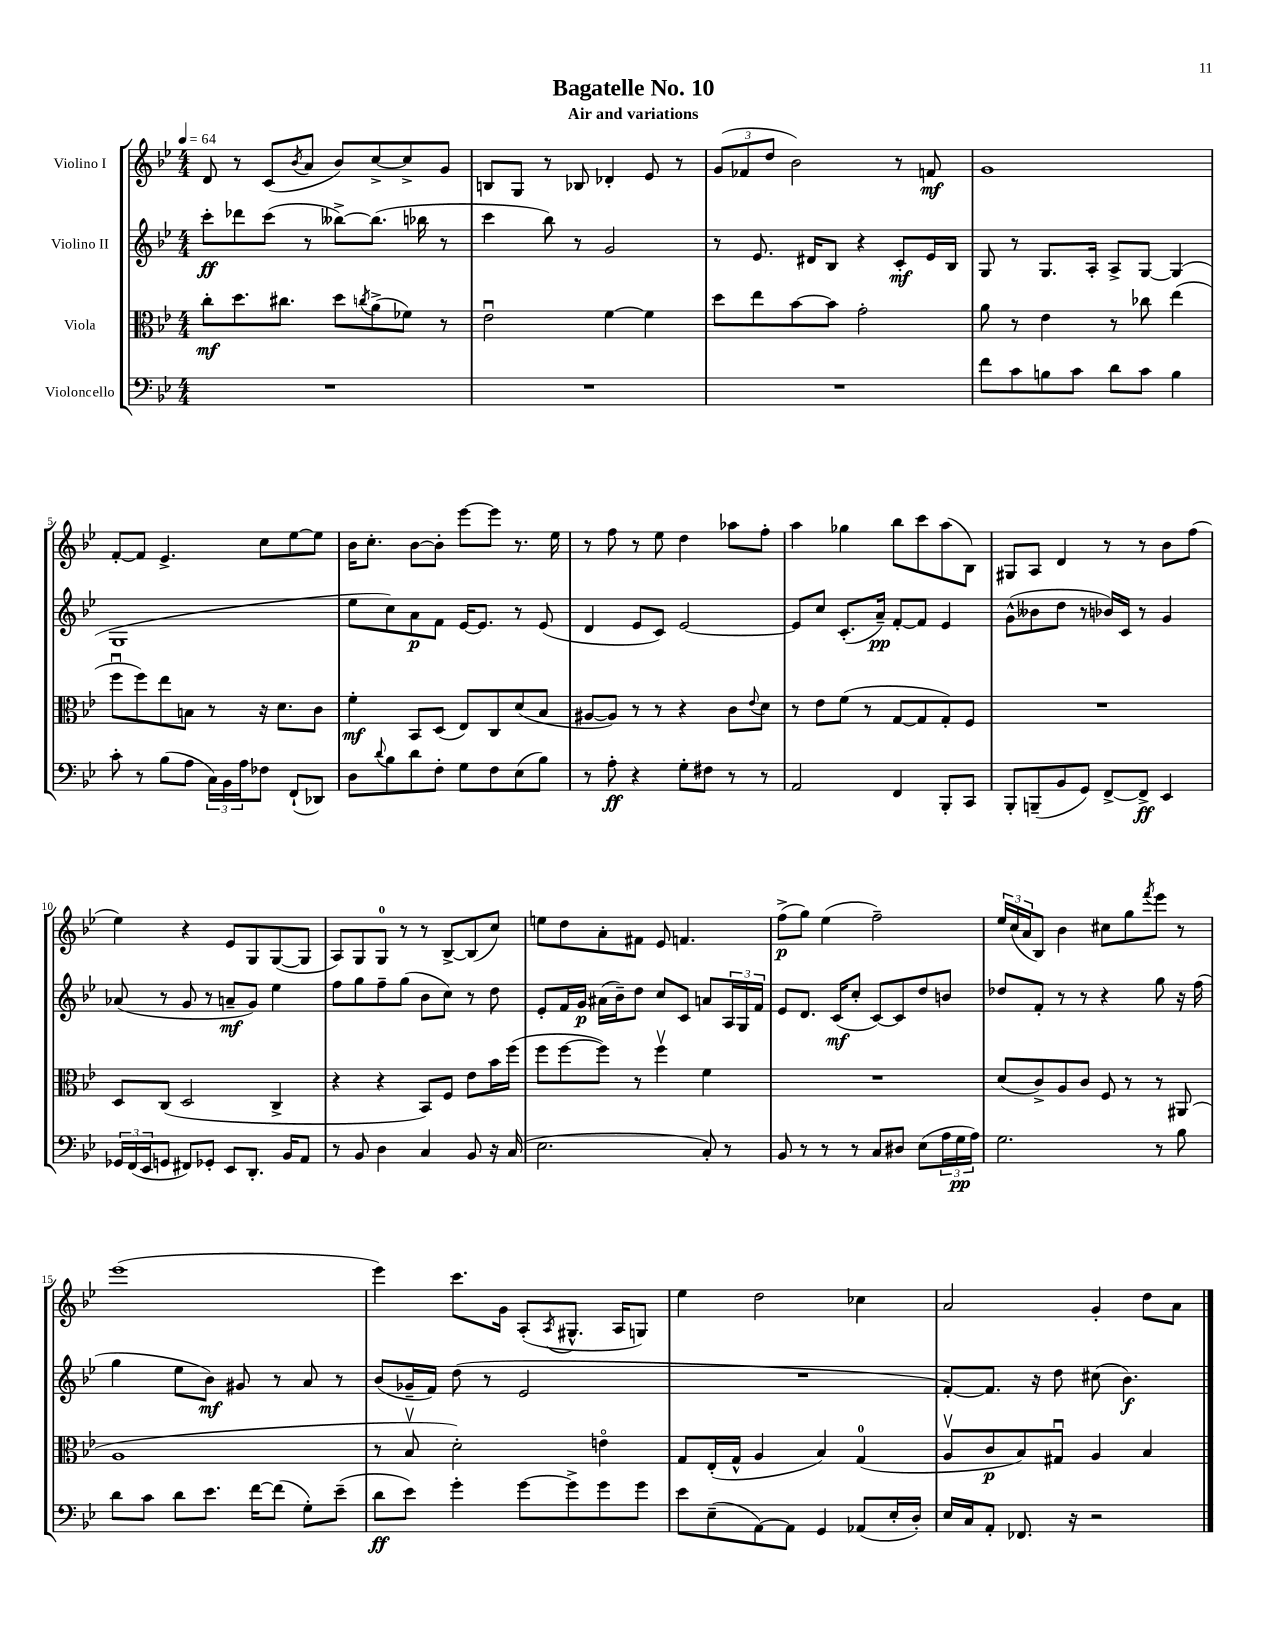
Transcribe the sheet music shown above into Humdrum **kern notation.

**kern	**kern	**kern	**kern
*staff4	*staff3	*staff2	*staff1
*clefF4	*clefC3	*clefG2	*clefG2
*k[b-e-]	*k[b-e-]	*k[b-e-]	*k[b-e-]
*M4/4	*M4/4	*M4/4	*M4/4
*MM64	*MM64	*MM64	*MM64
1r	8cc'	8ccc'	8d
.	8.dd	8ddd-	8r
.	.	(8ccc	(8c
.	8.cc#	.	.
.	.	.	8qb-
.	.	8r	8a
.	8dd	[8bb--^)	8b-)
.	8qcc	.	.
.	(8a^	(8.bb--]	[8cc^
.	8f-)	.	8cc^]
.	.	16bb-	.
.	8r	8r	8g
=	=	=	=
1r	2e-u	4ccc	8B
.	.	.	8G
.	.	8bb-)	8r
.	.	8r	8B-
.	[4f	2g	4d-'
.	4f]	.	8e-
.	.	.	8r
=	=	=	=
1r	8dd	8r	(12g
.	.	.	12f-
.	8ee-	8.e-	.
.	.	.	12dd
.	[8b-	.	2b-)
.	.	16d#	.
.	8b-]	8B-	.
.	2g'	4r	.
.	.	8c'	8r
.	.	16e-	8f
.	.	16B-	.
=	=	=	=
8f	8a	8G	1g
8c	8r	8r	.
8B	4e-	8.G	.
8c	.	.	.
.	.	16A'	.
8d	8r	8A^	.
8c	8cc-	[8G	.
4B	(4ee-	(4G]	.
=	=	=	=
8c'	8ffu	1G	[8f'
8r	8ff)	.	8f]
(8B-	8ee-	.	4.e-^
8A	8B	.	.
24C)	8r	.	.
24BB-	.	.	.
24A	.	.	.
8F-	16r	.	8cc
.	8.d	.	.
(8FF`	.	.	[8ee-
8DD-)	8c	.	8ee-]
=	=	=	=
8D	4f'	8ee-	16b-
.	.	.	8.cc'
8qqd	.	.	.
8B-	.	8cc)	.
8d	8BB-	8a	[8b-
8F'	(8D	8f	8b-']
8G	8E-)	[16e-	[8eee-
.	.	8.e-]	.
8F	8C	.	8eee-]
(8E-	(8d	8r	8.r
8B-)	8B-	(8e-	.
.	.	.	16ee-
=	=	=	=
8r	[8A#	4d	8r
8A'	8A#])	.	8ff
4r	8r	8e-	8r
.	8r	8c)	8ee-
8G'	4r	[2e-	4dd
8F#	.	.	.
8r	8c	.	8aa-
.	8qqe-	.	.
8r	8d	.	8ff'
=	=	=	=
2AA	8r	8e-]	4aa
.	8e-	8cc	.
.	(8f	(8.c'	4gg-
.	8r	.	.
.	.	16a~)	.
4FF	[8G	[8f'	8bb-
.	8G]	8f]	8ccc
8BBB-'	8G')	4e-	(8aa
8CC	8F	.	8B-)
=	=	=	=
8BBB-'	1r	(8g^^	8G#
(8BBB~	.	8b--	8A
8BB-	.	8dd	4d
8GG)	.	8r	.
[8FF^	.	16b-)	8r
.	.	16c	.
8FF^]	.	8r	8r
4EE-	.	4g	8b-
.	.	.	(8ff
=	=	=	=
24GG-	8D	(8a-	4ee-)
(24FF	.	.	.
24EE-	.	.	.
8GG	(8C	8r	.
8FF#)	2D	8g	4r
8GG-'	.	8r	.
8EE-	.	8a~	8e-
8.DD'	.	8g)	8G
.	4C^	4ee-	([8G
16BB-	.	.	.
8AA	.	.	8G]
=	=	=	=
8r	4r	8ff	8A)
8BB-	.	8gg	8G
4D	4r	8ff~	8G
.	.	(8gg	8r
4C	8BB-)	8b-	8r
.	8F	8cc)	[8B-^
8BB-	8e-	8r	(8B-]
16r	16b-	8dd	8cc)
(16C	(16ff	.	.
=	=	=	=
2.E-	8ff	8e-'	8ee
.	[8ff	16f	8dd
.	.	16g	.
.	8ff])	(16a#	8a'
.	.	16b-~)	.
.	8r	8dd	8f#
.	4ffv	8cc	8e-
.	.	8c	4.f
8C')	4f	8a	.
8r	.	24A	.
.	.	24G	.
.	.	24f	.
=	=	=	=
8BB-	1r	8e-	(8ff^
8r	.	8.d	8gg)
8r	.	.	(4ee-
.	.	(16c	.
8r	.	8cc'	.
8C	.	[8c)	2ff~)
8D#	.	8c]	.
(8E-	.	8dd	.
24A	.	8b	.
24G	.	.	.
24A)	.	.	.
=	=	=	=
2.G	(8d	8dd-	24ee-
.	.	.	(24cc
.	.	.	24a
.	8c^)	8f'	8B-)
.	8A	8r	4b-
.	8c	8r	.
.	8F	4r	8cc#
.	8r	.	8gg
.	.	.	8qfff
8r	8r	8gg	8eee-
8B-	(8AA#	16r	8r
.	.	(16ff	.
=	=	=	=
8d	1A	4gg	(1eee-
8c	.	.	.
8d	.	8ee-	.
8.e-	.	8b-)	.
.	.	8g#	.
[16f	.	.	.
(8f]	.	8r	.
8G')	.	8a	.
(8e-~	.	8r	.
=	=	=	=
8d	8r	(8b-	4eee-)
8e-)	8B-v	16g-~	.
.	.	16f)	.
4g'	2d')	(8dd	8.ccc
.	.	8r	.
.	.	.	16g
[8g	.	2e-	(8A'
.	.	.	8qA
8g^]	.	.	8.G#^^
8g	4eo	.	.
.	.	.	16A
8g	.	.	8G)
=	=	=	=
8e-	8G	1r	4ee-
(8E-~	(16E-'	.	.
.	16G^^	.	.
[8AA)	4A	.	2dd
8AA]	.	.	.
4GG	4B-)	.	.
(8AA-	(4G	.	4cc-
16E-'	.	.	.
16D')	.	.	.
=	=	=	=
16E-	8Av	[8f')	2a
16C	.	.	.
8AA'	8c	8.f]	.
8.FF-	8B-)	.	.
.	.	16r	.
.	8G#u	8dd	.
16r	.	.	.
2r	4A	(8cc#	4g'
.	.	4.b-)	.
.	4B-	.	8dd
.	.	.	8a
==	==	==	==
*-	*-	*-	*-
